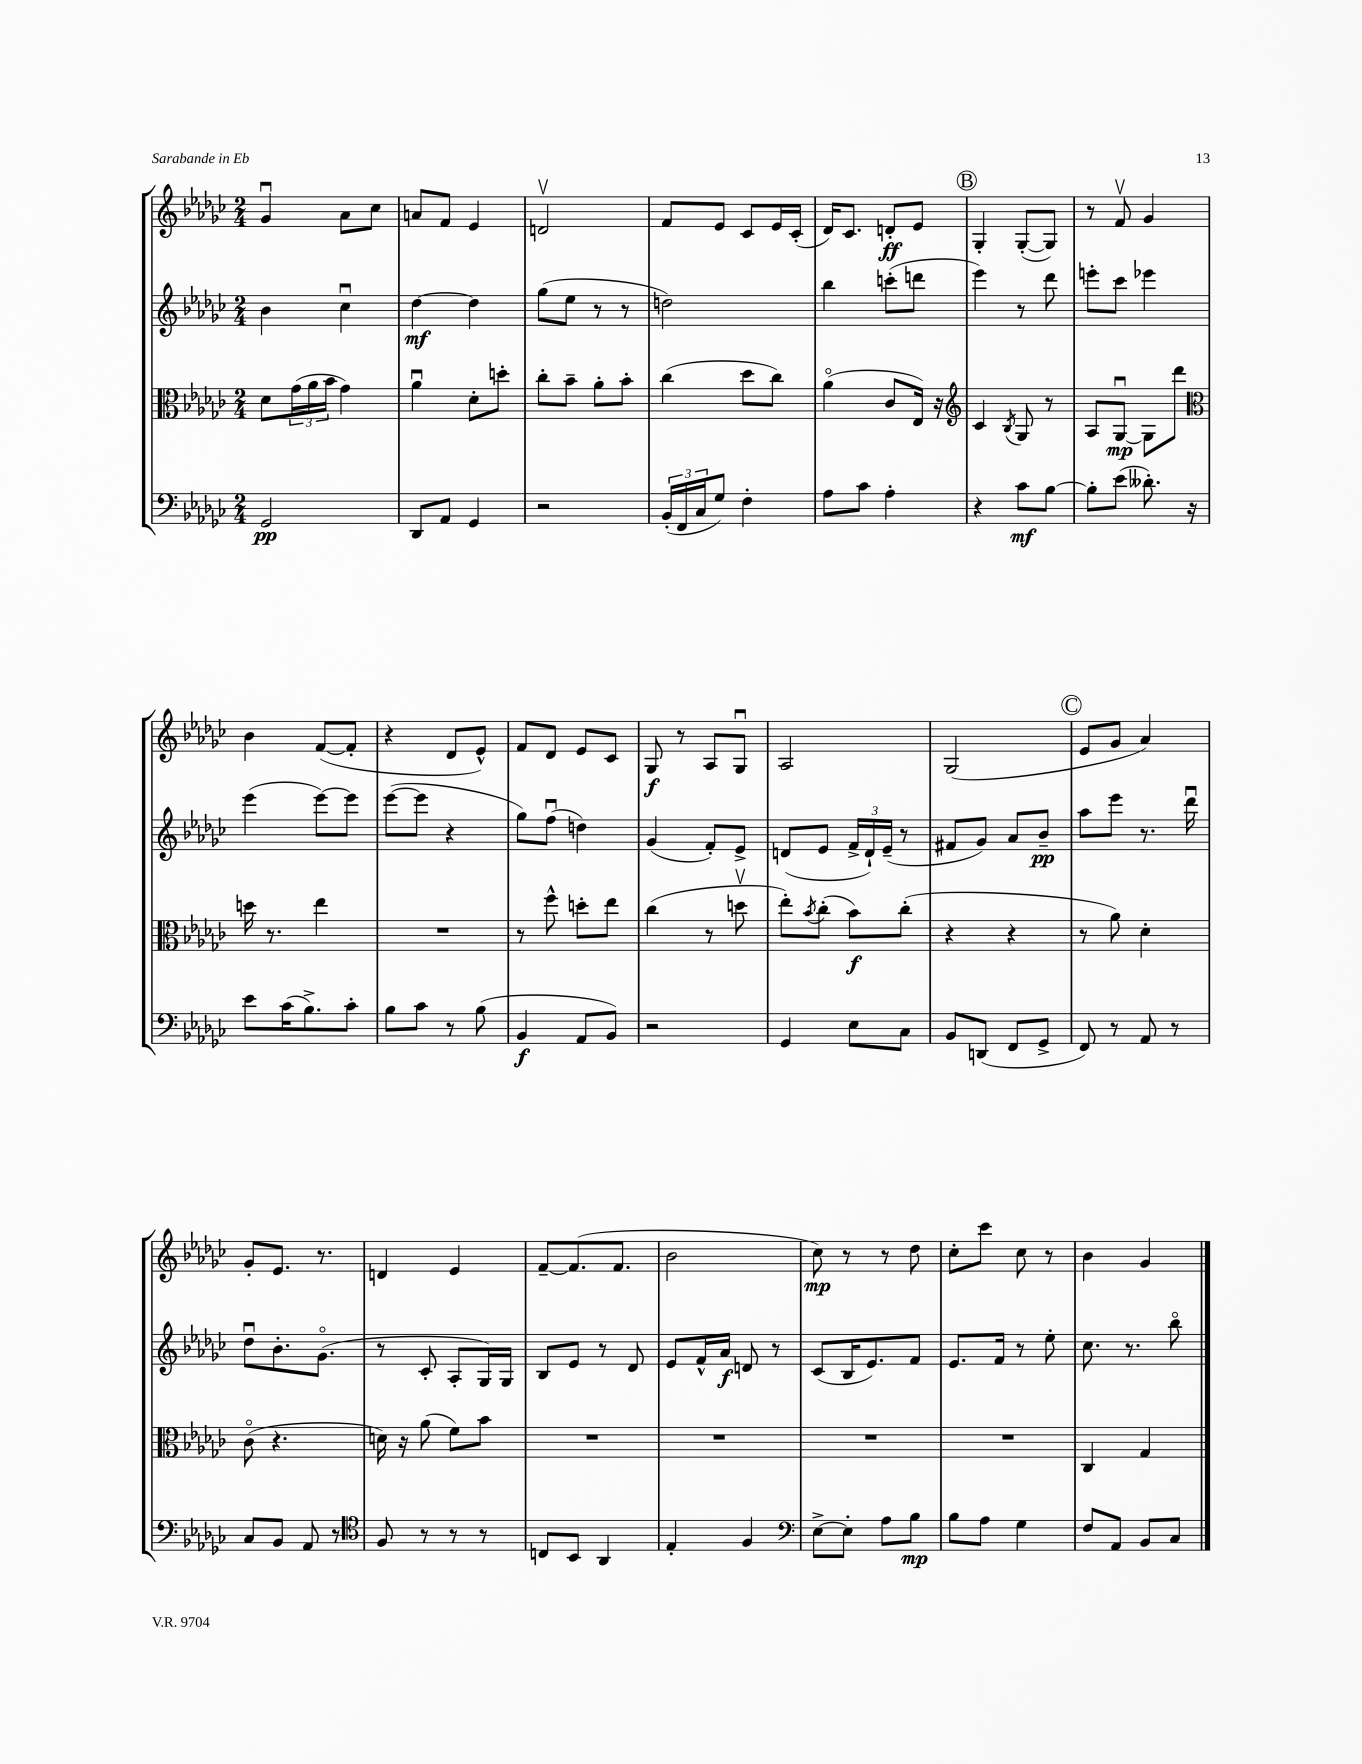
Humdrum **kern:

**kern	**kern	**kern	**kern
*staff4	*staff3	*staff2	*staff1
*clefF4	*clefC3	*clefG2	*clefG2
*k[b-e-a-d-g-c-]	*k[b-e-a-d-g-c-]	*k[b-e-a-d-g-c-]	*k[b-e-a-d-g-c-]
*M2/4	*M2/4	*M2/4	*M2/4
2GG-/	8d-\L	4b-\	4g-u/
.	(24g-\L	.	.
.	24a-\	.	.
.	24b-\JJ	.	.
.	4g-\)	4cc-u\	8a-\L
.	.	.	8cc-\J
=	=	=	=
8DD-/L	4a-u\	[4dd-\	8a/L
8AA-/J	.	.	8f/J
4GG-/	8d-'\L	4dd-\]	4e-/
.	8dd'\J	.	.
=	=	=	=
2r	8cc-'\L	(8gg-\L	2dv/
.	8b-~\J	8ee-\J	.
.	8a-'\L	8r	.
.	8b-'\J	8r	.
=	=	=	=
(24BB-'/LL	(4cc-\	2dd\)	8f/L
24FF/	.	.	.
24C-/J	.	.	.
8G-/J)	.	.	8e-/J
4F'\	8dd-\L	.	8c-/L
.	8cc-\J)	.	16e-/L
.	.	.	(16c-'/JJ
=	=	=	=
8A-\L	(4a-o\	4bb-\	16d-/LK)
.	.	.	8.c-/J
8c-\J	.	.	.
4A-'\	8c-/L	(8ccc'\L	8d'/L
.	16E-/Jk)	8ddd\J	8e-/J
.	16r	.	.
=	=	=	=
*	*clefG2	*	*
4r	4c-/	4eee-\)	4G-'/
.	8qB-/	.	.
8c-\L	8G-/	8r	([8G-'/L
[8B-\J	8r	8ddd-\	8G-/]J)
=	=	=	=
8B-'\]L	8A-/L	8eee'\L	8r
(8e-\J	[8G-u/J	8ccc-\J	8fv/
8.d--'\)	8G-\]L	4eee-\	4g-/
.	8ddd-\J	.	.
16r	.	.	.
=	=	=	=
*	*clefC3	*	*
8e-\L	16dd\	(4eee-\	4b-\
.	8.r	.	.
(16c-\K	.	.	.
8.B-^\)	.	.	.
.	4ee-\	[8eee-\L)	([8f/L
8c-'\J	.	8eee-\]J	8f'/]J
=	=	=	=
8B-\L	2r	([8eee-\L	4r
8c-\J	.	8eee-\]J	.
8r	.	4r	8d-/L
(8B-\	.	.	8e-^^/J)
=	=	=	=
4BB-/	8r	8gg-\L)	8f/L
.	8ff^^\	(8ffu\J	8d-/J
8AA-/L	8dd'\L	4dd\)	8e-/L
8BB-/J)	8ee-\J	.	8c-/J
=	=	=	=
2r	(4cc-\	(4g-/	8G-/
.	.	.	8r
.	8r	8f'/L)	8A-/L
.	8ddv\	8e-^/J	8G-u/J
=	=	=	=
4GG-/	8ee-'\L)	(8d/L	2A-/
.	8qb-/	.	.
.	(8cc-'\J	8e-/J	.
8E-\L	8b-\L)	24f^/LL	.
.	.	24d`/)	.
.	.	(24e-~/JJ	.
8C-\J	(8cc-'\J	8r	.
=	=	=	=
8BB-/L	4r	8f#/L	(2G-/
(8DD/J	.	8g-/J)	.
8FF/L	4r	8a-/L	.
8GG-^/J	.	8b-~/J	.
=	=	=	=
8FF/)	8r	8aa-\L	8e-/L
8r	8a-\)	8eee-\J	8g-/J
8AA-/	4d-'\	8.r	4a-/)
8r	.	.	.
.	.	16ddd-u\	.
=	=	=	=
8C-/L	(8c-o\	8dd-u\L	8g-'/L
8BB-/J	4.r	8.b-'\	8.e-/J
8AA-/	.	.	.
.	.	(8.g-o\J	8.r
8r	.	.	.
=	=	=	=
*clefC4	*	*	*
8F/	16d\)	8r	4d/
.	16r	.	.
8r	(8a-\	8c-'/	.
8r	8f\L)	8A-'/L	4e-/
8r	8b-\J	16G-/L)	.
.	.	16G-/JJ	.
=	=	=	=
8C/L	2r	8B-/L	[8f~/L
8BB-/J	.	8e-/J	(8.f/]
4AA-/	.	8r	.
.	.	.	8.f/J
.	.	8d-/	.
=	=	=	=
4E-'/	2r	8e-/L	2b-\
.	.	16f^^/L	.
.	.	16a-/JJ	.
4F/	.	8d/	.
.	.	8r	.
=	=	=	=
*clefF4	*	*	*
[8E-^\L	2r	(8c-/L	8cc-\)
8E-'\]J	.	16B-/K	8r
.	.	8.e-/)	.
8A-\L	.	.	8r
8B-\J	.	8f/J	8dd-\
=	=	=	=
8B-\L	2r	8.e-/L	8cc-'\L
8A-\J	.	.	8ccc-\J
.	.	16f/Jk	.
4G-\	.	8r	8cc-\
.	.	8ee-'\	8r
=	=	=	=
8F/L	4C-/	8.cc-\	4b-\
8AA-/J	.	.	.
.	.	8.r	.
8BB-/L	4G-/	.	4g-/
8C-/J	.	8bb-o\	.
==	==	==	==
*-	*-	*-	*-
